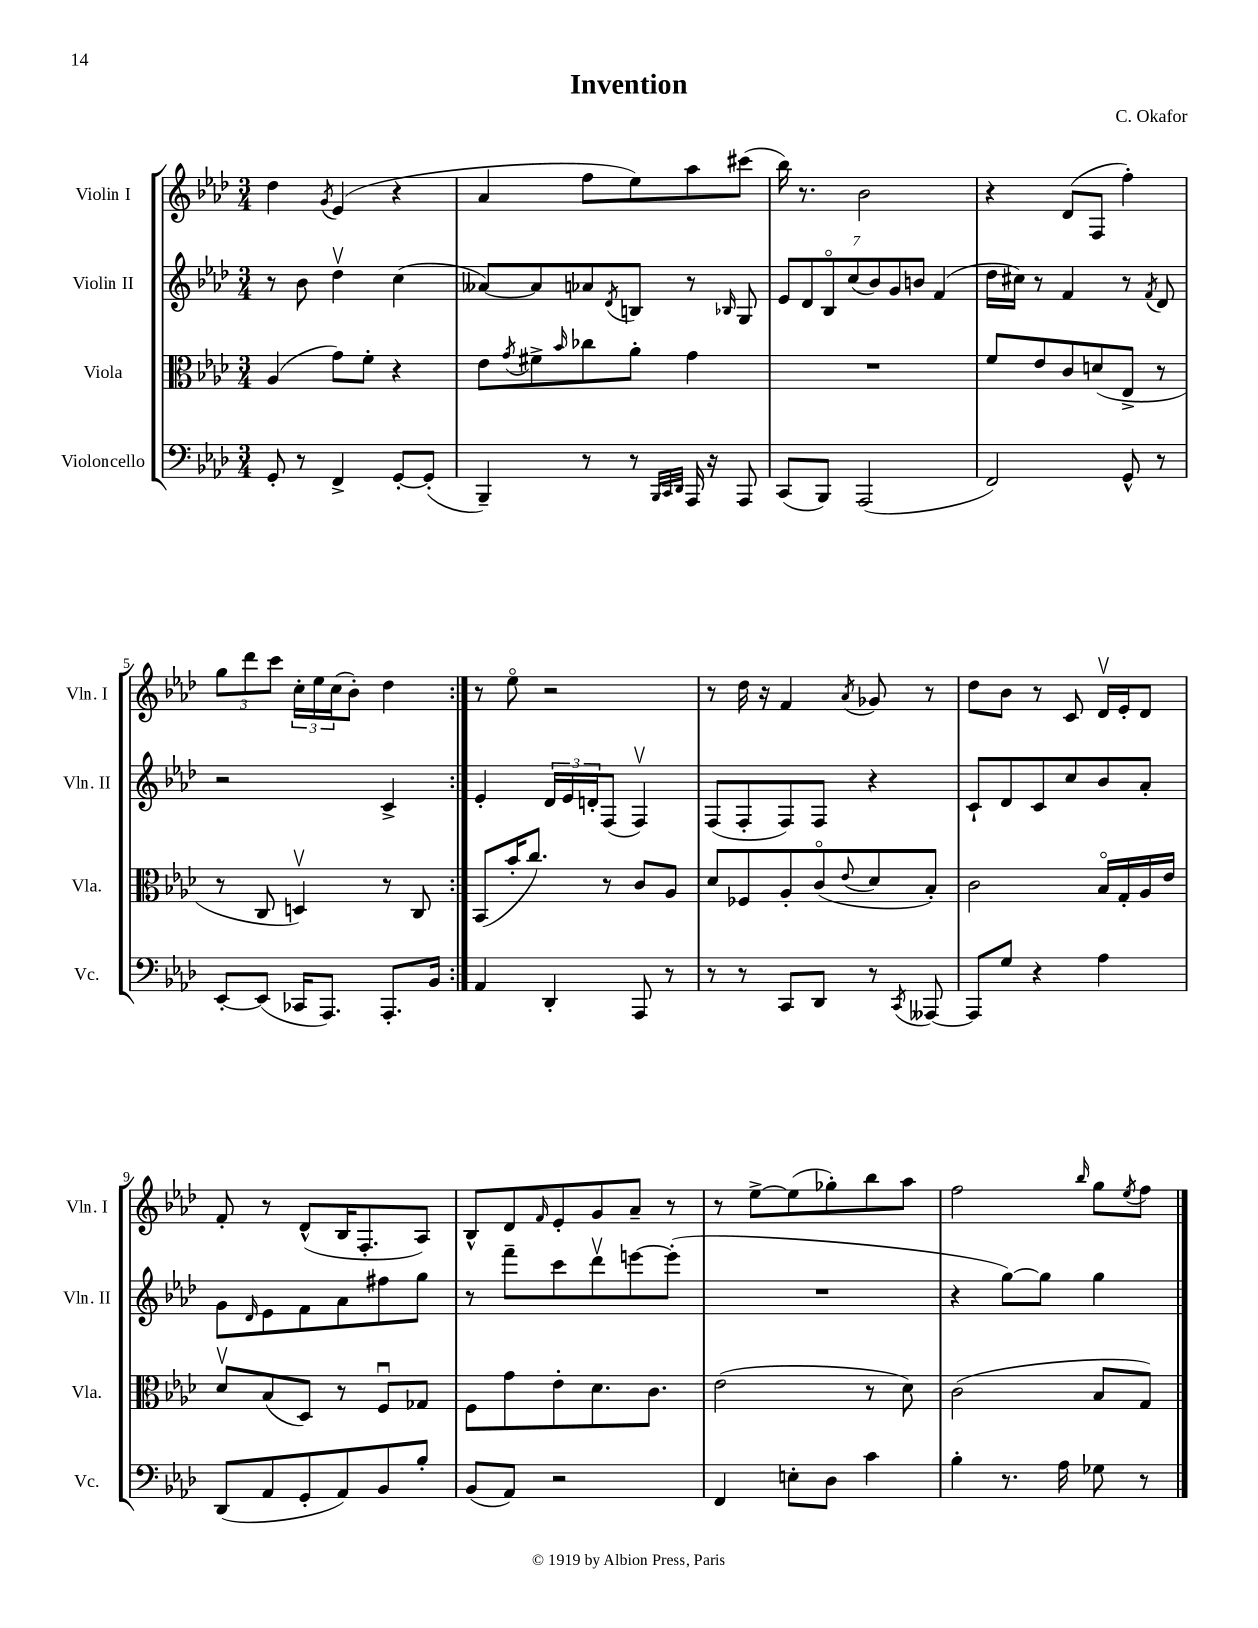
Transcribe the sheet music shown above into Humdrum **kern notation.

**kern	**kern	**kern	**kern
*staff4	*staff3	*staff2	*staff1
*clefF4	*clefC3	*clefG2	*clefG2
*k[b-e-a-d-]	*k[b-e-a-d-]	*k[b-e-a-d-]	*k[b-e-a-d-]
*M3/4	*M3/4	*M3/4	*M3/4
8GG'	(4A-	8r	4dd-
8r	.	8b-	.
.	.	.	8qg
4FF^	8g)	4dd-v	(4e-
.	8f'	.	.
[8GG'	4r	(4cc	4r
(8GG']	.	.	.
=	=	=	=
4BBB-~)	8e-	[8a--)	4a-
.	8qg	.	.
.	8f#^	8a--]	.
.	16qqb-	.	.
8r	8cc-	8a-	8ff
.	.	8qd-	.
8r	8a-'	8B	8ee-)
32qqBBB-	.	.	.
32qqCC	.	.	.
32qqDD-	.	.	.
16AAA-	4g	8r	8aa-
16r	.	.	.
.	.	16qqB-	.
8AAA-	.	8G	(8ccc#
=	=	=	=
(8CC	2.r	14e-	16bb-)
.	.	.	8.r
.	.	14d-	.
8BBB-)	.	.	.
.	.	14B-o	.
.	.	(14cc	.
(2AAA-	.	.	2b-
.	.	14b-)	.
.	.	14g	.
.	.	14b	.
.	.	(4f	.
=	=	=	=
2FF)	8f	16dd-	4r
.	.	16cc#)	.
.	8e-	8r	.
.	8c	4f	(8d-
.	(8d	.	8F
8GG^^	8E-^	8r	4ff')
.	.	8qf	.
8r	8r	8d-	.
=	=	=	=
[8EE-'	8r	2r	12gg
.	.	.	12ddd-
(8EE-]	8C	.	.
.	.	.	12ccc
16CC-	4Dv)	.	24cc'
.	.	.	24ee-
8.AAA-)	.	.	.
.	.	.	(24cc
.	.	.	8b-')
8.AAA-'	8r	4c^	4dd-
.	8C	.	.
16BB-	.	.	.
=:|!	=:|!	=:|!	=:|!
4AA-	(8BB-	4e-'	8r
.	16b-'	.	8ee-o
.	8.cc)	.	.
4DD-'	.	24d-	2r
.	.	24e-	.
.	.	24d'	.
.	8r	(8F	.
8AAA-	8c	4Fv)	.
8r	8A-	.	.
=	=	=	=
8r	8d-	(8F	8r
8r	8F-	8F'	16dd-
.	.	.	16r
8CC	8A-'	8F)	4f
8DD-	(8co	8F	.
.	8qqe-	.	8qa-
8r	8d-	4r	8g-
8qCC	.	.	.
[8AAA--	8B-')	.	8r
=	=	=	=
8AAA--]	2c	8c`	8dd-
8G	.	8d-	8b-
4r	.	8c	8r
.	.	8cc	8c
4A-	16B-o	8b-	16d-v
.	16G'	.	16e-'
.	16A-	8a-'	8d-
.	16e-	.	.
=	=	=	=
(8DD-	8d-v	8g	8f'
.	.	16qqd-	.
8AA-	(8B-	8e-	8r
8GG'	8D-)	8f	(8d-^^
8AA-)	8r	8a-	16B-
.	.	.	8.F'
8BB-	8Fu	8ff#	.
8B-'	8G-	8gg	8A-)
=	=	=	=
(8BB-	8F	8r	8B-^^
8AA-)	8g	8fff~	8d-
.	.	.	16qqf
2r	8e-'	8ccc	8e-'
.	8.d-	8ddd-v	8g
.	.	[8eee	8a-~
.	8.c	.	.
.	.	(8eee']	8r
=	=	=	=
4FF	(2e-	2.r	8r
.	.	.	[8ee-^
8E'	.	.	(8ee-]
8D-	.	.	8gg-')
4c	8r	.	8bb-
.	8d-)	.	8aa-
=	=	=	=
4B-'	(2c	4r	2ff
8.r	.	[8gg)	.
.	.	8gg]	.
16A-	.	.	.
.	.	.	16qqbb-
8G-	8B-	4gg	8gg
.	.	.	8qee-
8r	8G)	.	8ff
==	==	==	==
*-	*-	*-	*-
